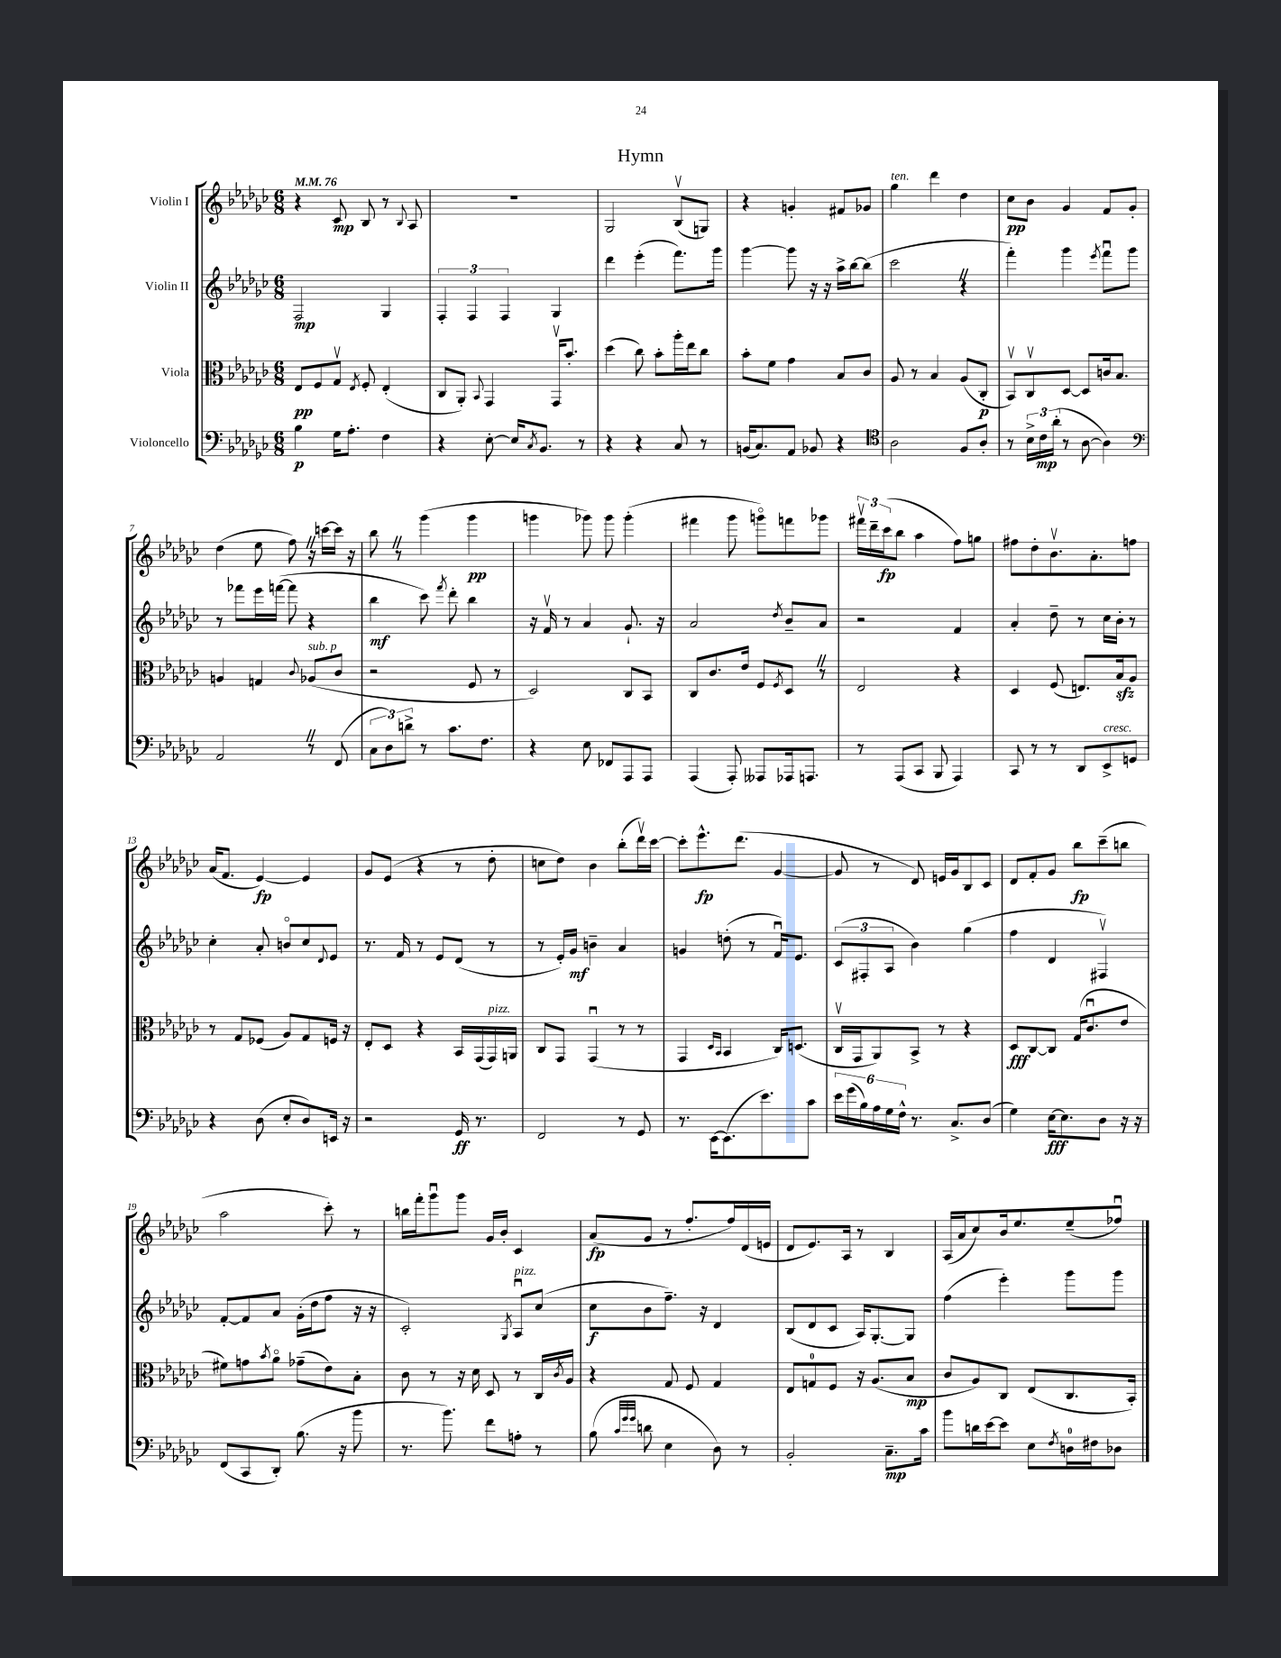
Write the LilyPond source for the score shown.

\header { title = "Hymn" }
<<
\new StaffGroup <<
\new Staff = "s0" \with { instrumentName = "Violin I" } {
    \clef treble \key ges \major \numericTimeSignature \time 6/8 \tempo 4 = 76
    r4 ces'8\mp bes8 r8 \appoggiatura { bes8 } aes8 |
    R2. |
    ges2 bes8\upbow( g8) |
    r4 g'4-. fis'8 ges'8 |
    ges''4^\markup { \italic "ten." } des'''4 des''4 |
    ces''8\pp bes'8 ges'4 f'8 ges'8-. |
    des''4( ees''8 f''8) \once \override BreathingSign.text = \markup { \musicglyph "scripts.caesura.straight" } \breathe r16 c'''16~ c'''16 r16 |
    bes''8 \once \override BreathingSign.text = \markup { \musicglyph "scripts.caesura.straight" } \breathe r8 ges'''4( ges'''4\pp |
    g'''4 ges'''8) ges'''8 ges'''4-.( |
    fis'''4 ges'''8 g'''8\flageolet) f'''8 ges'''8 |
    \tuplet 3/2 { fis'''16\upbow des'''16-- ces'''16\fp( } bes''8 aes''4 f''8) g''8 |
    fis''8 des''8-. bes'8.\upbow aes'8.-. f''8 |
    aes'16( f'8. ees'4~\fp) ees'4 |
    ges'8 ees'8( r4 r8 des''8-. |
    c''8 des''8) bes'4 bes''8-.( des'''16\upbow) ces'''16~ |
    ces'''8-. ees'''8.-^\fp des'''8.( ges'4~ |
    ges'8 r8 des'8) e'16 ges'16 bes8 ces'8 |
    des'8 f'8-. ges'8 bes''8\fp ces'''8--( b''8 |
    aes''2 ces'''8-.) r8 |
    b''16 f'''16-. ges'''8\downbow ges'''8 ges'16 bes'16-. ces'4 |
    aes'8\fp( ges'8 r8 f''8.-. f''16) des'16( e'16 |
    des'8 ees'8.) aes16 r8 bes4 |
    aes16( aes'16 ces''8) bes'16 ees''8. ees''8--( fes''8\downbow) \bar "|." |
}
\new Staff = "s1" \with { instrumentName = "Violin II" } {
    \clef treble \key ges \major \numericTimeSignature \time 6/8
    f2\mp ges4 |
    \tuplet 3/2 { f4-. f4 f4 } ges4 |
    des'''4 ees'''4-.( f'''8.) ges'''16 |
    ges'''4~ ges'''8 r16 r16 aes''16-> bes''16~ bes''8( |
    ces'''2 \once \override BreathingSign.text = \markup { \musicglyph "scripts.caesura.straight" } \breathe r4 |
    f'''4-.) ges'''4 \acciaccatura { ees'''8 } f'''8\downbow ges'''8 |
    r8 fes'''8 ees'''16 f'''16~( f'''8 r4 |
    bes''4\mf ces'''8) \acciaccatura { f'''8 } des'''8-. bes''4 |
    r16 f'16\upbow r8 aes'4 ges'8.-! r16 |
    aes'2 \acciaccatura { des''8 } bes'8-- aes'8 |
    r2 f'4 |
    aes'4-. des''8-- r8 ces''16 bes'16-. r8 |
    ces''4-. aes'8-. b'8\flageolet ces''8 \appoggiatura { des'8 } ees'8 |
    r8. f'16 r8 ees'8 des'8( r8 |
    r8 ees'16-.) ges'16\mf b'4-- aes'4 |
    g'4 d''8-.( r8 f'16\downbow) ees'8. |
    \tuplet 3/2 { ces'8( fis8-. aes8 } bes'4) ges''4( |
    f''4 des'4 fis4\upbow) |
    f'8~-. f'8 aes'8 ges'16-.( des''16 f''8 r16 r16 |
    ces'2-.) \acciaccatura { ges8 } aes8\downbow^\markup { \italic "pizz." } ces''8( |
    ces''8\f bes'8 f''8.--) r16 des'4 |
    bes8( des'8 ces'8 aes16) ges8.~-. ges8 |
    f''4( ees'''4-.) ges'''8 ges'''8 \bar "|." |
}
\new Staff = "s2" \with { instrumentName = "Viola" } {
    \clef alto \key ges \major \numericTimeSignature \time 6/8
    ees8\pp f8 ges8\upbow \acciaccatura { ees8 } f8-. ees4-.( |
    ces8 aes,8-.) \appoggiatura { bes,8 } ges,4 ges,16\upbow bes'8.-. |
    des''4( ces''8) bes'8-. aes''16-. ees''16 ces''8 |
    bes'8-. f'8 ges'4 bes8 ces'8 |
    aes8 r8 bes4 aes8( ces8-.\p |
    bes,8\upbow) ces8\upbow des8~ des8 c'16 bes8. |
    a4 g4 \appoggiatura { ces'8 } aes8^\markup { \italic "sub. p" }( ces'8 |
    r2 f8 r8 |
    des2) ces8 bes,8 |
    ces8 ces'8. ees'16 f8 \acciaccatura { f8 } des8 \once \override BreathingSign.text = \markup { \musicglyph "scripts.caesura.straight" } \breathe r8 |
    ees2 r4 |
    des4 f8( e8.) bes16\sfz aes8 |
    r8 ges8 fes8( aes8) ges8 f16 r16 |
    ees8-. des8 r4 bes,16 ges,16( ges,16^\markup { \italic "pizz." }) a,16 |
    ces8 ges,8 ges,4\downbow( r8 r8 |
    ges,4 \grace { des16 bes,16 } bes,4 ces16) d8.( |
    ces16\upbow ges,16 aes,8) bes,8-> r8 r4 |
    des8\fff ces8~ ces8 ges16( ces'8.\downbow ees'8 |
    fis'8) g'8 \acciaccatura { bes'8 } aes'8\flageolet ges'8--( ees'8) bes8-. |
    ces'8 r8 r16 des'16 des8 r8 ces16 \acciaccatura { ces'8 } aes16 |
    r4 ges8 f8 ges4 |
    ees8 g8-0 f8 r16 aes8.( bes8\mp |
    ces'8 aes8) ces8 ees8( ces8. bes,16-.) \bar "|." |
}
\new Staff = "s3" \with { instrumentName = "Violoncello" } {
    \clef bass \key ges \major \numericTimeSignature \time 6/8
    bes4\p ges16 aes8.-. f4 |
    r4 ees8~-. ees16 \acciaccatura { ces8 } bes,8. r8 |
    r4 r4 ces8 r8 |
    b,16( ces8.) aes,8 bes,8 r4 |
    \clef tenor aes2 f8 aes8-. |
    r8 \tuplet 3/2 { bes16-> ces'16\mp aes'16-.( } r8 aes8~ aes4) |
    \clef bass aes,2 \once \override BreathingSign.text = \markup { \musicglyph "scripts.caesura.straight" } \breathe r8 f,8( |
    \tuplet 3/2 { ces8 des8) d'8-> } r8 ces'8. f8. |
    r4 ees8 fes,8 aes,,8 aes,,8 |
    aes,,4( aes,,8-.) aeses,,8 aes,,16 a,,8. |
    r8 aes,,8( ces,8 bes,,8 aes,,4) |
    ces,8 r8 r8 des,8 ees,8->^\markup { \italic "cresc." } g,8 |
    r4 des8( ees8-. des8) e,16 r16 |
    r2 ges,16\ff r8. |
    f,2 r8 ges,8 |
    r8. ees,16~ ees,8.( ees'8.) ces'8 |
    \tuplet 6/4 { ees'16 ges'16( bes16) aes16 ges16 f16-^ } r8. ces8.-> des8( |
    ges4) ees16~\fff ees8. des8 r16 r16 |
    f,8( ces,8 des,8-.) bes8.( r16 bes'8 |
    r8. bes'8.) f'8 a8-. r8 |
    bes8( \grace { ces'32 ges'32 ges'32 } d'8 ees4 des8) r8 |
    bes,2-. ces8.--\mp ces'16 |
    bes'8 d'16 ees'16~ ees'8 ees8 \acciaccatura { f8 } d16-0 fis16 des8 \bar "|." |
}
>>
>>
